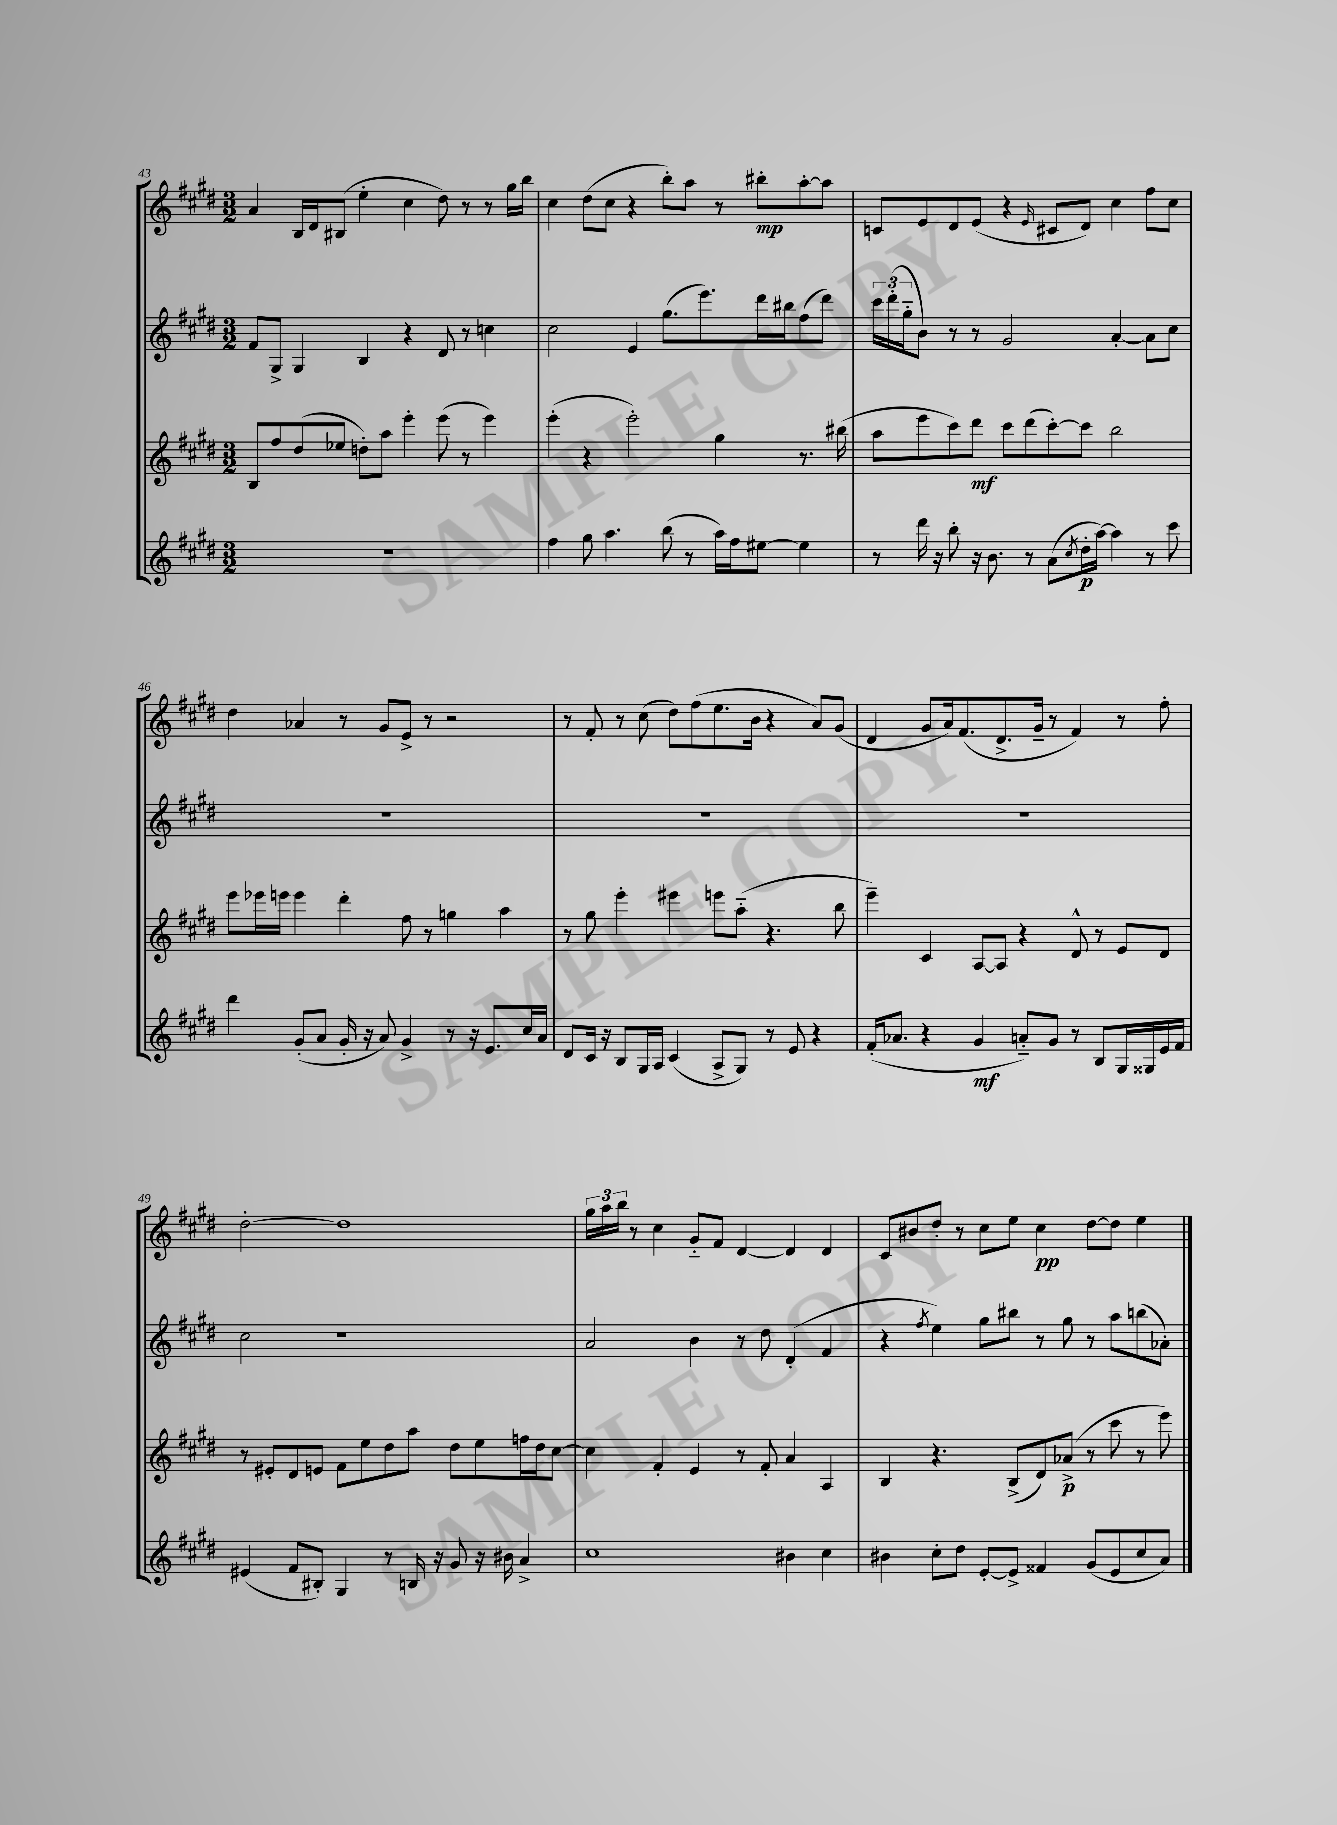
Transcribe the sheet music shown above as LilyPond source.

<<
\new StaffGroup <<
\new Staff = "s0" {
    \clef treble \key e \major \numericTimeSignature \time 3/2
    a'4 b16 dis'16 bis8( e''4-. cis''4 dis''8) r8 r8 gis''16 b''16 |
    cis''4 dis''8( cis''8 r4 b''8-.) a''8 r8 bis''8-.\mp a''8~-. a''8 |
    c'8 e'8 dis'8 e'8( r4 \grace { e'16 } cis'8 dis'8) cis''4 fis''8 cis''8 |
    dis''4 aes'4 r8 gis'8 e'8-> r8 r2 |
    r8 fis'8-. r8 cis''8( dis''8) fis''8( e''8. b'16 r4 a'8) gis'8( |
    dis'4 gis'8 a'16) fis'8.( dis'8.-> gis'16-- r8 fis'4) r8 fis''8-. |
    dis''2~-. dis''1 |
    \tuplet 3/2 { gis''16 a''16 b''16 } r8 cis''4 gis'8-_ fis'8 dis'4~ dis'4 dis'4 |
    cis'8 bis'8 dis''8-. r8 cis''8 e''8 cis''4\pp dis''8~ dis''8 e''4 \bar "|." |
}
\new Staff = "s1" {
    \clef treble \key e \major \numericTimeSignature \time 3/2
    fis'8 gis8-> gis4 b4 r4 dis'8 r8 c''4 |
    cis''2 e'4 gis''8.( e'''8.) dis'''16 bis''16 fis''8( dis'''8) |
    \tuplet 3/2 { cis'''16 dis'''16-.( gis''16-_ } b'8) r8 r8 gis'2 a'4~-. a'8 cis''8 |
    R1. |
    R1. |
    R1. |
    cis''2 r1 |
    a'2 b'4 r8 dis''8 dis'4-.( fis'4 |
    r4 \acciaccatura { fis''8 } e''4) gis''8 bis''8 r8 gis''8 r8 a''8 b''8( aes'8-.) \bar "|." |
}
\new Staff = "s2" {
    \clef treble \key e \major \numericTimeSignature \time 3/2
    b8 fis''8 dis''8( ees''8 d''8-.) a''8 e'''4-. e'''8( r8 e'''4) |
    e'''4-.( r4 e'''2-.) gis''4 r8. bis''16( |
    a''8 e'''8 cis'''8) dis'''8\mf cis'''8 dis'''8( cis'''8~-.) cis'''8 b''2 |
    e'''8 ees'''16 e'''16 e'''4 dis'''4-. fis''8 r8 g''4 a''4 |
    r8 gis''8 e'''4-. eis'''4 e'''8 a''8-_( r4. b''8 |
    e'''4--) cis'4 a8~ a8 r4 dis'8-^ r8 e'8 dis'8 |
    r8 eis'8-. dis'8 e'8 fis'8 e''8 dis''8 a''8 dis''8 e''8 f''16 dis''16 cis''8~ |
    cis''4 fis'4-. e'4 r8 fis'8-. a'4 a4 |
    b4 r4. b8->( dis'8) aes'8->\p( r8 cis'''8 r8 e'''8) \bar "|." |
}
\new Staff = "s3" {
    \clef treble \key e \major \numericTimeSignature \time 3/2
    R1. |
    fis''4 gis''8 a''4. b''8( r8 a''16) fis''16 eis''8~ eis''4 |
    r8 dis'''16 r16 b''8-. r16 b'8. r8 a'8( \acciaccatura { cis''8 } dis''16-.\p a''16~) a''4 r8 cis'''8 |
    dis'''4 gis'8-.( a'8 gis'16-. r16 a'8) gis'4-> r8 r16 e'8. cis''16 a'16 |
    dis'8 cis'16 r16 b8 gis16 a16 cis'4( a8-> gis8) r8 e'8 r4 |
    fis'16-.( aes'8. r4 gis'4\mf a'8-_) gis'8 r8 b8 gis16 gisis16 e'16 fis'16 |
    eis'4( fis'8 bis8-.) gis4 r8 b16 r16 gis'8 r16 bis'16 a'4-> |
    cis''1 bis'4 cis''4 |
    bis'4 cis''8-. dis''8 e'8~-. e'8-> fisis'4 gis'8( e'8 cis''8 a'8) \bar "|." |
}
>>
>>
\layout { \context { \Score currentBarNumber = #43 } }
